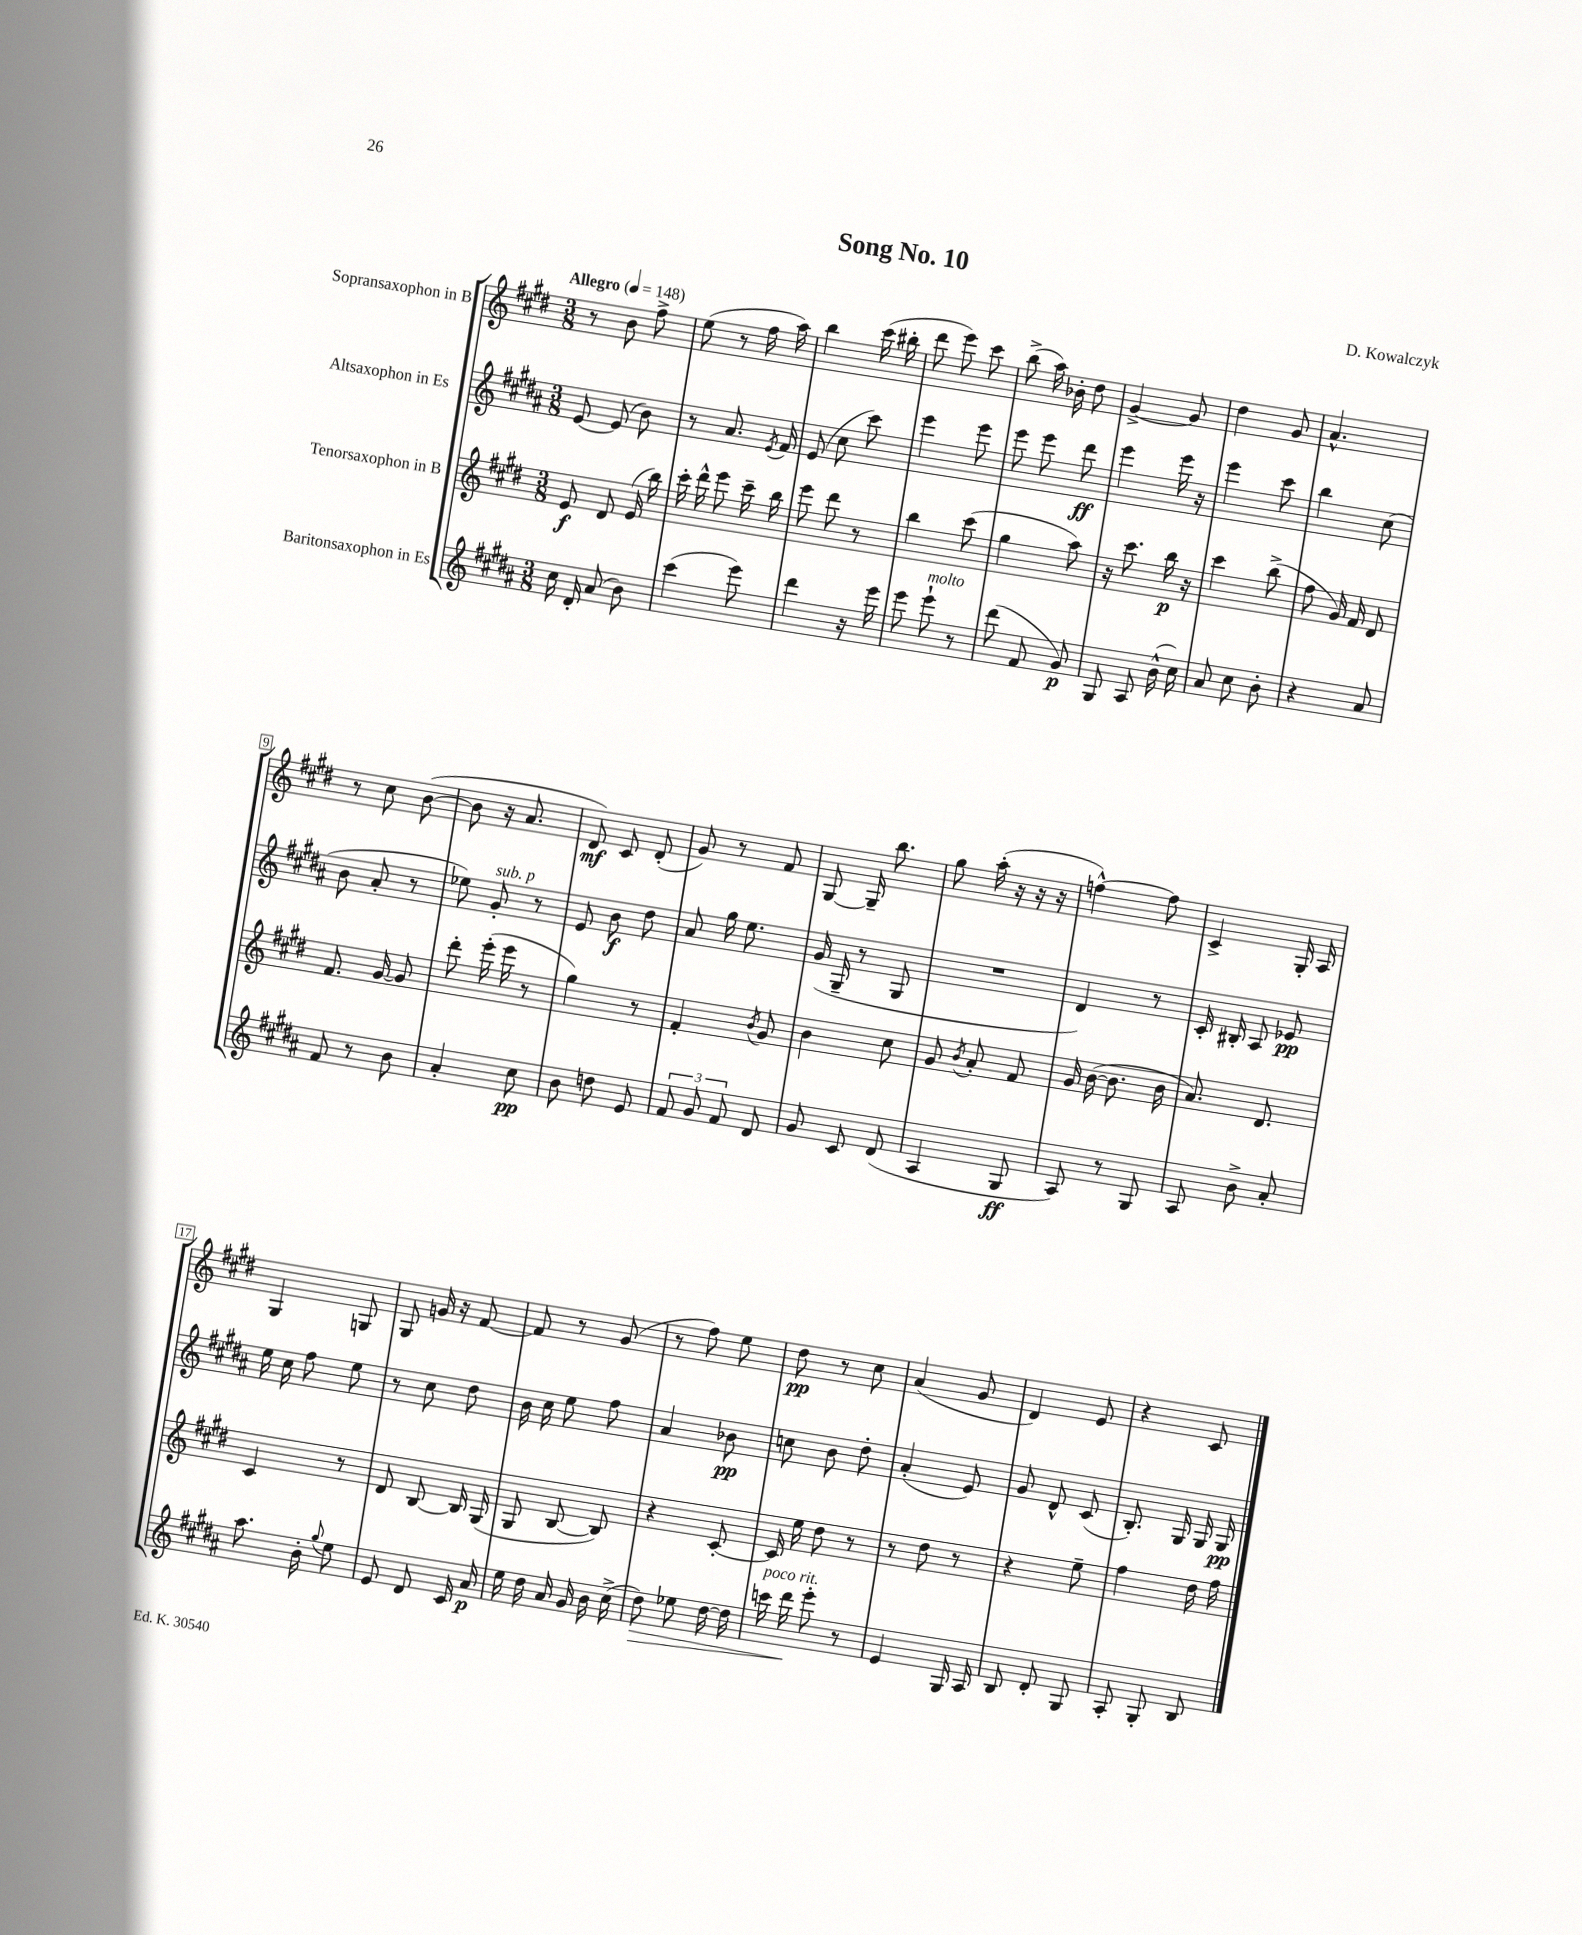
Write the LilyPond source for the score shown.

\header { title = "Song No. 10" composer = "D. Kowalczyk" }
<<
\new StaffGroup <<
\new Staff = "s0" \with { instrumentName = "Sopransaxophon in B" } {
    \clef treble \key e \major \numericTimeSignature \time 3/8 \tempo "Allegro" 4 = 148
    \autoBeamOff r8 b'8 fis''8-> |
    e''8( r8 fis''16 a''16) |
    b''4 cis'''16( bis''16-. |
    dis'''8 e'''8) cis'''8 |
    b''8->( a''16) bes'16-. dis''8 |
    gis'4~-> gis'8 |
    dis''4 gis'8 |
    a'4.-^ |
    r8 cis''8 b'8~( |
    b'8 r16 a'8. |
    dis'8\mf) cis'8 dis'8-.( |
    gis'8) r8 fis'8 |
    gis8~ gis16-- b''8. |
    gis''8 a''16-.( r16 r16 r16 |
    f''4~-^) f''8 |
    cis'4-> gis16-. a16 |
    gis4 g8 |
    gis8 g'16 r16 fis'8~ |
    fis'8 r8 gis'8( |
    r8 fis''8) e''8 |
    dis''8\pp r8 cis''8 |
    a'4( gis'8 |
    dis'4) e'8 |
    r4 cis'8 \bar "|." |
}
\new Staff = "s1" \with { instrumentName = "Altsaxophon in Es" } {
    \clef treble \key b \major \numericTimeSignature \time 3/8
    \autoBeamOff e'8~ e'8( b'8) |
    r8 ais'8. \acciaccatura { e'8 } fis'16 |
    e'8( cis''8 cis'''8) |
    e'''4 e'''8 |
    e'''8 e'''8 dis'''8\ff |
    e'''4 e'''16 r16 |
    e'''4 cis'''8 |
    b''4 cis''8( |
    b'8 ais'8-. r8 |
    ees''8) gis'8-.^\markup { \italic "sub. p" } r8 |
    e'8 b'8\f dis''8 |
    ais'8 gis''16 e''8. |
    gis'16( gis16-- r8 gis8 |
    R4. |
    dis'4) r8 |
    cis'16-. bis16-. ais8 ees'8\pp |
    e''16 cis''16 fis''8 e''8 |
    r8 cis''8 dis''8 |
    b'16 cis''16 e''8 fis''8 |
    ais'4 bes'8\pp |
    c''8 b'8 dis''8-. |
    ais'4-.( e'8) |
    gis'8 dis'8-^ cis'8( |
    b8.-.) gis16 gis16 gis16\pp \bar "|." |
}
\new Staff = "s2" \with { instrumentName = "Tenorsaxophon in B" } {
    \clef treble \key e \major \numericTimeSignature \time 3/8
    \autoBeamOff e'8\f dis'8 e'16( b''16) |
    cis'''16-. dis'''16-^ e'''8 cis'''16-- b''16 |
    e'''8 dis'''8 r8 |
    b''4 cis'''8( |
    gis''4 a''8) |
    r16 cis'''8. b''16\p r16 |
    cis'''4 b''8->( |
    fis''8 gis'16) fis'16 dis'8 |
    fis'8. gis'16~ gis'8 |
    dis'''8-. e'''16-.( e'''16 r8 |
    gis''4) r8 |
    fis'4-. \acciaccatura { b'8 } gis'8 |
    b'4 cis''8 |
    gis'8 \acciaccatura { b'8 } a'8-. fis'8 |
    gis'16 b'16~( b'8. b'16 |
    a'8.) dis'8. |
    cis'4 r8 |
    dis'8 b8~ b16 gis16( |
    gis8 b8~ b8) |
    r4 cis'8~-. |
    cis'16 e''16 dis''8 r8 |
    r8 dis''8 r8 |
    r4 e''8-- |
    fis''4 dis''16 fis''16 \bar "|." |
}
\new Staff = "s3" \with { instrumentName = "Baritonsaxophon in Es" } {
    \clef treble \key b \major \numericTimeSignature \time 3/8
    \autoBeamOff cis''16 dis'16-. ais'8( b'8) |
    cis'''4( e'''8) |
    dis'''4 r16 e'''16 |
    e'''8 e'''8-!^\markup { \italic "molto" } r8 |
    dis'''8( fis'8 gis'8\p) |
    gis8 ais8 b'16-^( cis''16) |
    ais'8 cis''8 b'8-. |
    r4 ais'8 |
    fis'8 r8 b'8 |
    ais'4-. cis''8\pp |
    b'8 d''8 e'8 |
    \tuplet 3/2 { fis'8 gis'8 fis'8 } dis'8 |
    gis'8 cis'8 dis'8( |
    ais4 gis8\ff |
    ais8) r8 gis8 |
    ais8 b'8-> ais'8-. |
    ais''8. b'16-. \appoggiatura { gis''8 } e''8 |
    e'8 dis'8 cis'16 ais'16\p |
    e''16 dis''16 ais'16 gis'16 b'16 cis''16->( |
    dis''8\>) ees''8 dis''16~ dis''16 |
    c'''16^\markup { \italic "poco rit." } dis'''16\! e'''8-. r8 |
    e'4 gis16 ais16 |
    b8 dis'8-. gis8 |
    ais8-. gis8-. b8 \bar "|." |
}
>>
>>
\layout { \context { \Score \override BarNumber.stencil = #(make-stencil-boxer 0.1 0.3 ly:text-interface::print) } }
